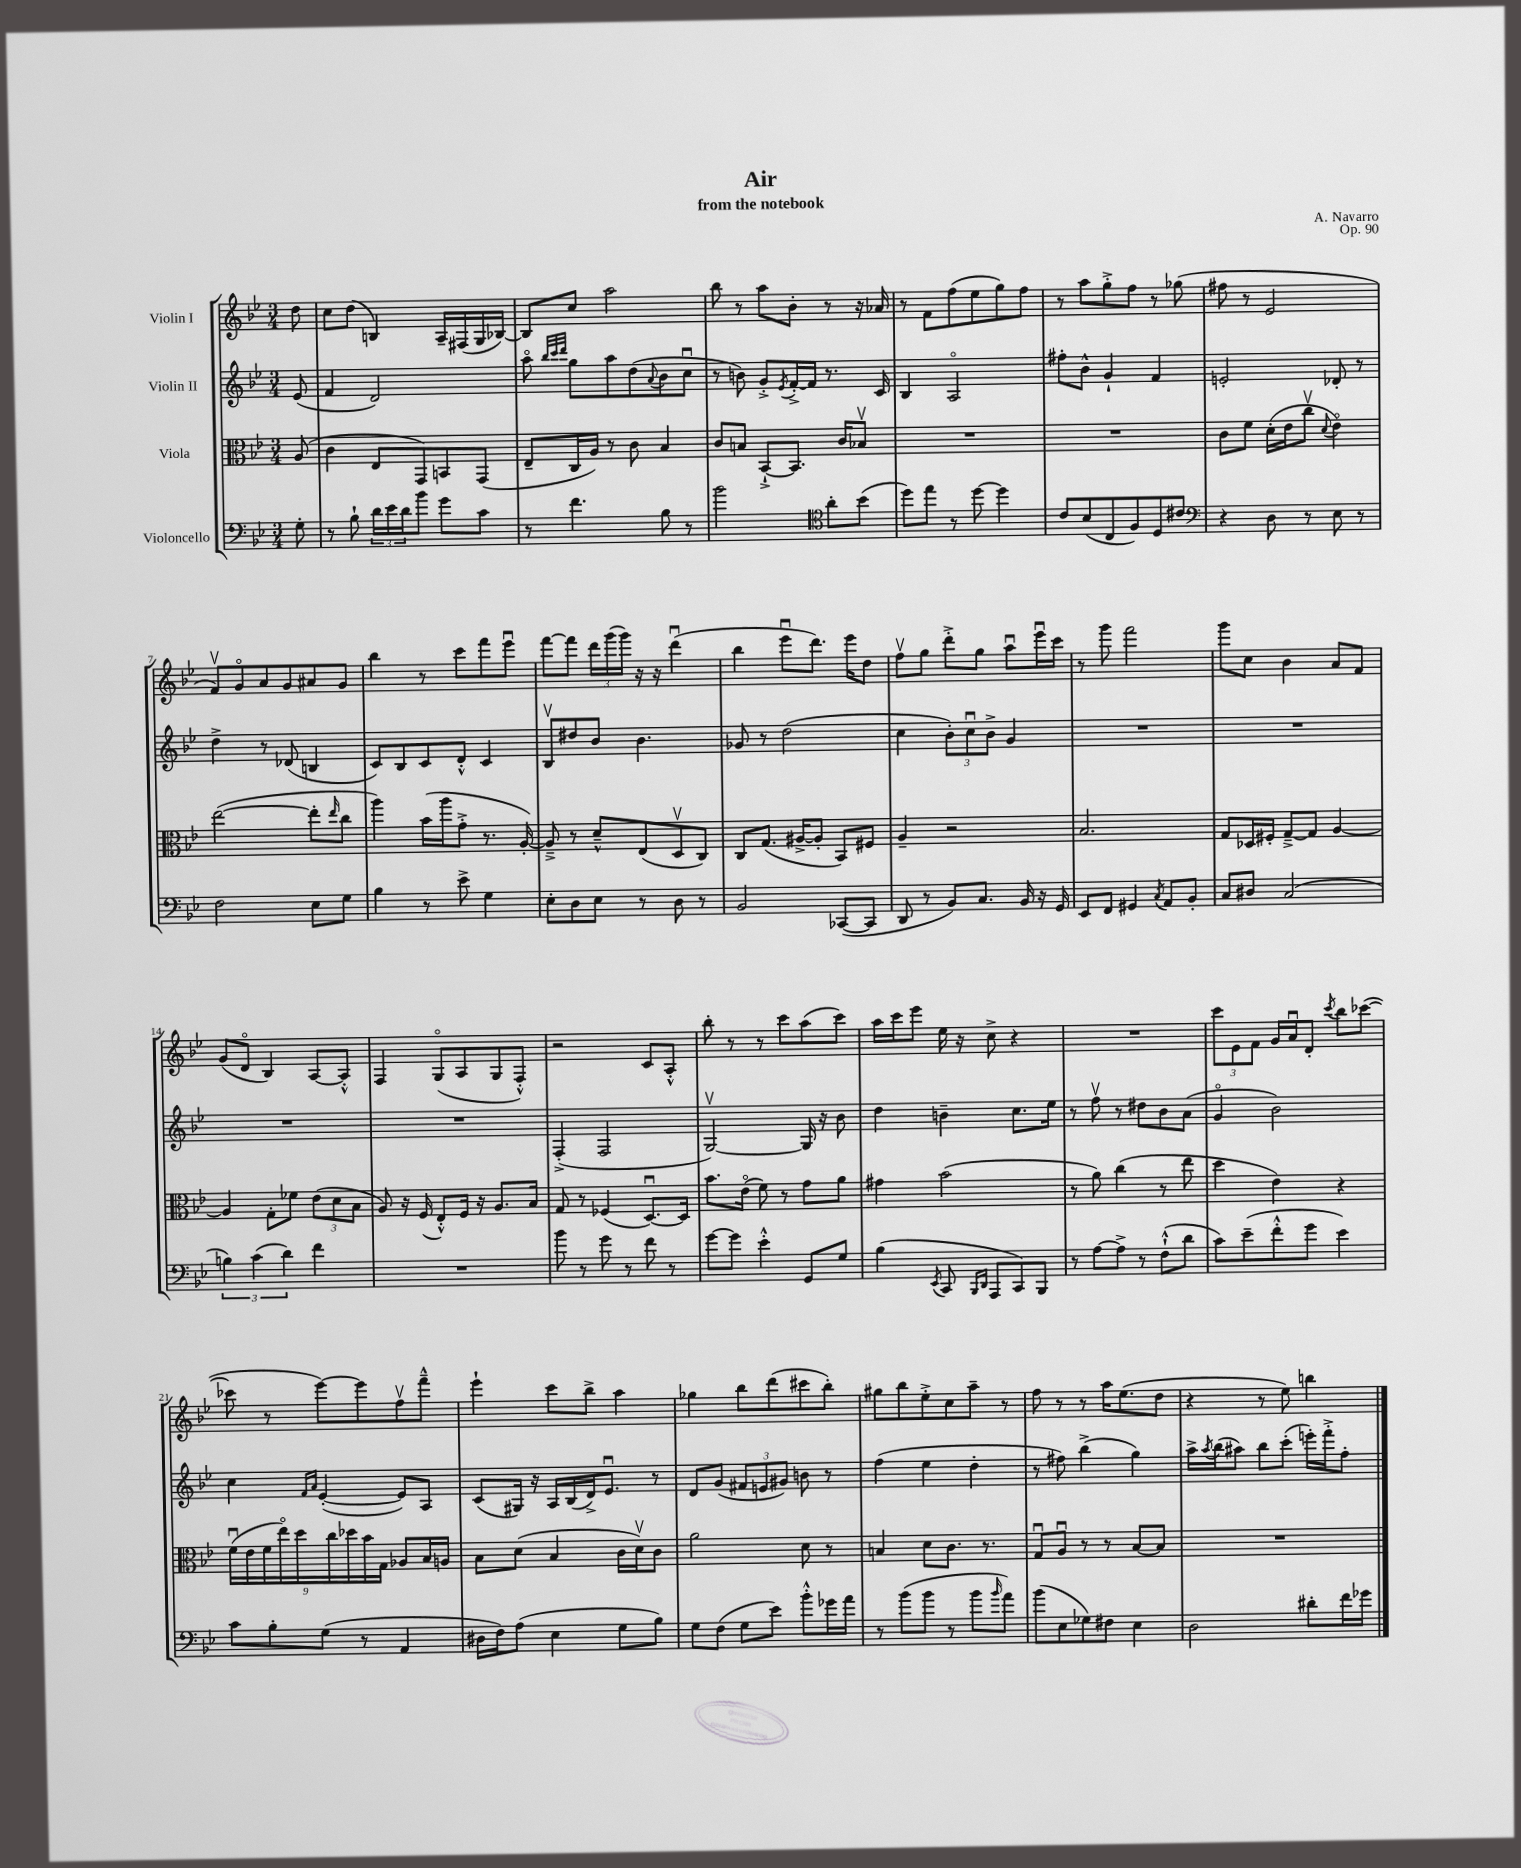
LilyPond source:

\header { title = "Air" composer = "A. Navarro" subtitle = "from the notebook" opus = "Op. 90" }
<<
\new StaffGroup <<
\new Staff = "s0" \with { instrumentName = "Violin I" } {
    \clef treble \key bes \major \numericTimeSignature \time 3/4 \partial 8
    d''8 |
    c''8 d''8( b4) a16-- fis16( g16 bes16~) |
    bes8 c''8 a''2 |
    bes''8 r8 a''8 bes'8-. r8 r16 aes'16 |
    r8 f'8 f''8( ees''8 g''8) f''8 |
    r8 a''8 g''8-.-> f''8 r8 ges''8( |
    fis''8 r8 ees'2 |
    f'8\upbow) g'8\flageolet a'8 g'8 ais'8 g'8 |
    bes''4 r8 c'''8 f'''8 ees'''8\downbow |
    f'''8~ f'''8 \tuplet 3/2 { d'''16 g'''16( g'''16) } r16 r16 d'''4\downbow( |
    bes''4 ees'''8\downbow d'''8.) ees'''16 d''8 |
    f''8\upbow g''8 d'''8-.-> g''8 a''8\downbow ees'''16\downbow c'''16 |
    r8 g'''8 f'''2 |
    g'''8 c''8 bes'4 a'8 f'8 |
    g'8( d'8\flageolet bes4) a8~ a8-.-^ |
    f4 g8\flageolet( a8 g8 f8-.-^) |
    r2 c'8 a8-.-^ |
    bes''8-. r8 r8 c'''8 a''8( c'''8) |
    a''16 c'''16 ees'''8 ees''16 r16 c''8-> r4 |
    R2. |
    \tuplet 3/2 { c'''8 ees'8 f'8 } g'16 a'16\downbow d'8-. \acciaccatura { c'''8 } bes''8 ces'''8~( |
    ces'''8 r8 ees'''8~) ees'''8 f''8\upbow f'''8---^ |
    ees'''4-! c'''8 bes''8-> a''4 |
    ges''4 bes''8 d'''8( cis'''8 bes''8-.) |
    gis''8 bes''8 ees''8-.-> c''8 a''8-- r8 |
    f''8 r8 r8 a''16 ees''8.( d''8 |
    r4 r8 ees''8) b''4 \bar "|." |
}
\new Staff = "s1" \with { instrumentName = "Violin II" } {
    \clef treble \key bes \major \numericTimeSignature \time 3/4 \partial 8
    ees'8( |
    f'4 d'2) |
    a''8\flageolet \grace { bes''32 c'''32 d'''32 } g''8 a''8 d''8( \appoggiatura { a'8 } bes'8 c''8\downbow |
    r8 b'8) g'8-.-> \acciaccatura { ees'8 } f'16~-.-> f'16 r8. c'16 |
    bes4 a2\flageolet |
    fis''8-. bes'8-^ g'4-! f'4 |
    e'2-. des'8-. r8 |
    d''4-> r8 des'8( b4 |
    c'8) bes8 c'8 d'8-.-^ c'4 |
    bes8\upbow dis''8 bes'8 bes'4. |
    ges'8 r8 d''2( |
    c''4 \tuplet 3/2 { bes'8-.) c''8\downbow bes'8-> } g'4 |
    R2. |
    R2. |
    R2. |
    R2. |
    f4-.->( f2 |
    g2~\upbow) g16 r16 bes'8 |
    d''4 b'4-- c''8. ees''16 |
    r8 f''8\upbow r8 dis''8 bes'8 a'8( |
    g'4\flageolet bes'2) |
    c''4 \grace { f'16 a'16 } ees'4~-.( ees'8) a8 |
    c'8( gis16) r16 a16 bes16( d'16->) ees'8.\downbow r8 |
    d'8 g'8( \tuplet 3/2 { fis'8 e'8 gis'8) } b'8 r8 |
    f''4( ees''4 d''4-. |
    r8 fis''8) bes''4->( g''4) |
    a''16-> \acciaccatura { a''8 } bes''16( ais''8) bes''8 c'''8-.( e'''16-.) f'''16-.-> f''8-. \bar "|." |
}
\new Staff = "s2" \with { instrumentName = "Viola" } {
    \clef alto \key bes \major \numericTimeSignature \time 3/4 \partial 8
    a8( |
    c'4 ees8 g,8) b,8 g,8( |
    ees8-- c16 a16) r8 c'8 bes4 |
    c'8 b8 bes,8~-!-> bes,8. c'16 bes8\upbow |
    R2. |
    R2. |
    c'8 f'8 d'16-.( ees'16 c''8\upbow \appoggiatura { d'8 } ees'4\flageolet) |
    ees''2~( ees''8-. \grace { ees''16 } c''8 |
    a''4) bes'16( a''16 g'8-.-> r8. a16~-.) |
    a8---> r8 d'8---^ ees8( d8\upbow c8) |
    c8 g8.( ais16~-> ais8-. bes,8) fis8 |
    a4-- r2 |
    bes2. |
    g8 des16 fis16-. g8~---> g8 a4~ |
    a4 g8-. fes'8 \tuplet 3/2 { ees'8( d'8 bes8 } |
    a8) r16 f16( ees8-.-^) f16 r16 a8. bes16 |
    g8 r8 fes4( d8.~\downbow) d16 |
    bes'8. ees'16\flageolet( f'8) r8 g'8 a'8 |
    gis'4 bes'2( |
    r8 a'8) c''4( r8 ees''8 |
    d''4 ees'4) r4 |
    \tuplet 9/8 { f'16\downbow( ees'16 f'16 ees''16\flageolet) d''16 c''16 des''16 bes'16 g16 } aes8 bes16 a16 |
    bes8 d'8( bes4 c'16 d'16\upbow) c'8 |
    a'2 d'8 r8 |
    b4 d'8 c'8. r8. |
    g8\downbow a8\downbow r8 r8 bes8~ bes8 |
    R2. \bar "|." |
}
\new Staff = "s3" \with { instrumentName = "Violoncello" } {
    \clef bass \key bes \major \numericTimeSignature \time 3/4 \partial 8
    g8-. |
    r8 bes8-! \tuplet 3/2 { d'16 ees'16 d'16 } bes'8 g'8 c'8 |
    r8 f'4. bes8 r8 |
    bes'2 \clef tenor a'8-. bes'8( |
    d''8) ees''8 r8 d''8~ d''4 |
    c'8 bes8( c8 f8) d8 cis'8 |
    \clef bass r4 d8 r8 ees8 r8 |
    f2 ees8 g8 |
    bes4 r8 ees'8-> g4 |
    ees8-. d8 ees8 r8 d8 r8 |
    bes,2 ces,8~( ces,8 |
    d,8 r8 bes,8) c8. bes,16 r16 g,16 |
    ees,8 f,8 gis,4 \acciaccatura { c8 } a,8 bes,8-. |
    c8 dis8 c2( |
    \tuplet 3/2 { b4) c'4( d'4) } f'4 |
    R2. |
    bes'8 r8 g'8 r8 f'8 r8 |
    g'8~ g'8 ees'4-.-^ g,8 g8 |
    bes4( \acciaccatura { ees,8 } c,8 \grace { bes,,16 d,16 } a,,8 c,8) bes,,8 |
    r8 a8~ a8-> r8 f8-!-^( d'8 |
    c'8) ees'8--( f'8-.-^ g'8 ees'4) |
    c'8 bes8-. g8( r8 a,4 |
    dis16 f16) a8( ees4 g8 bes8) |
    g8 f8( g8 ees'8) bes'8-.-^ ges'16 a'16 |
    r8 bes'8( bes'8 r8 bes'8 \grace { bes'16 } a'8) |
    bes'8( ees8 ges8) fis8 ees4 |
    d2 dis'8-. f'16 ges'16 \bar "|." |
}
>>
>>
